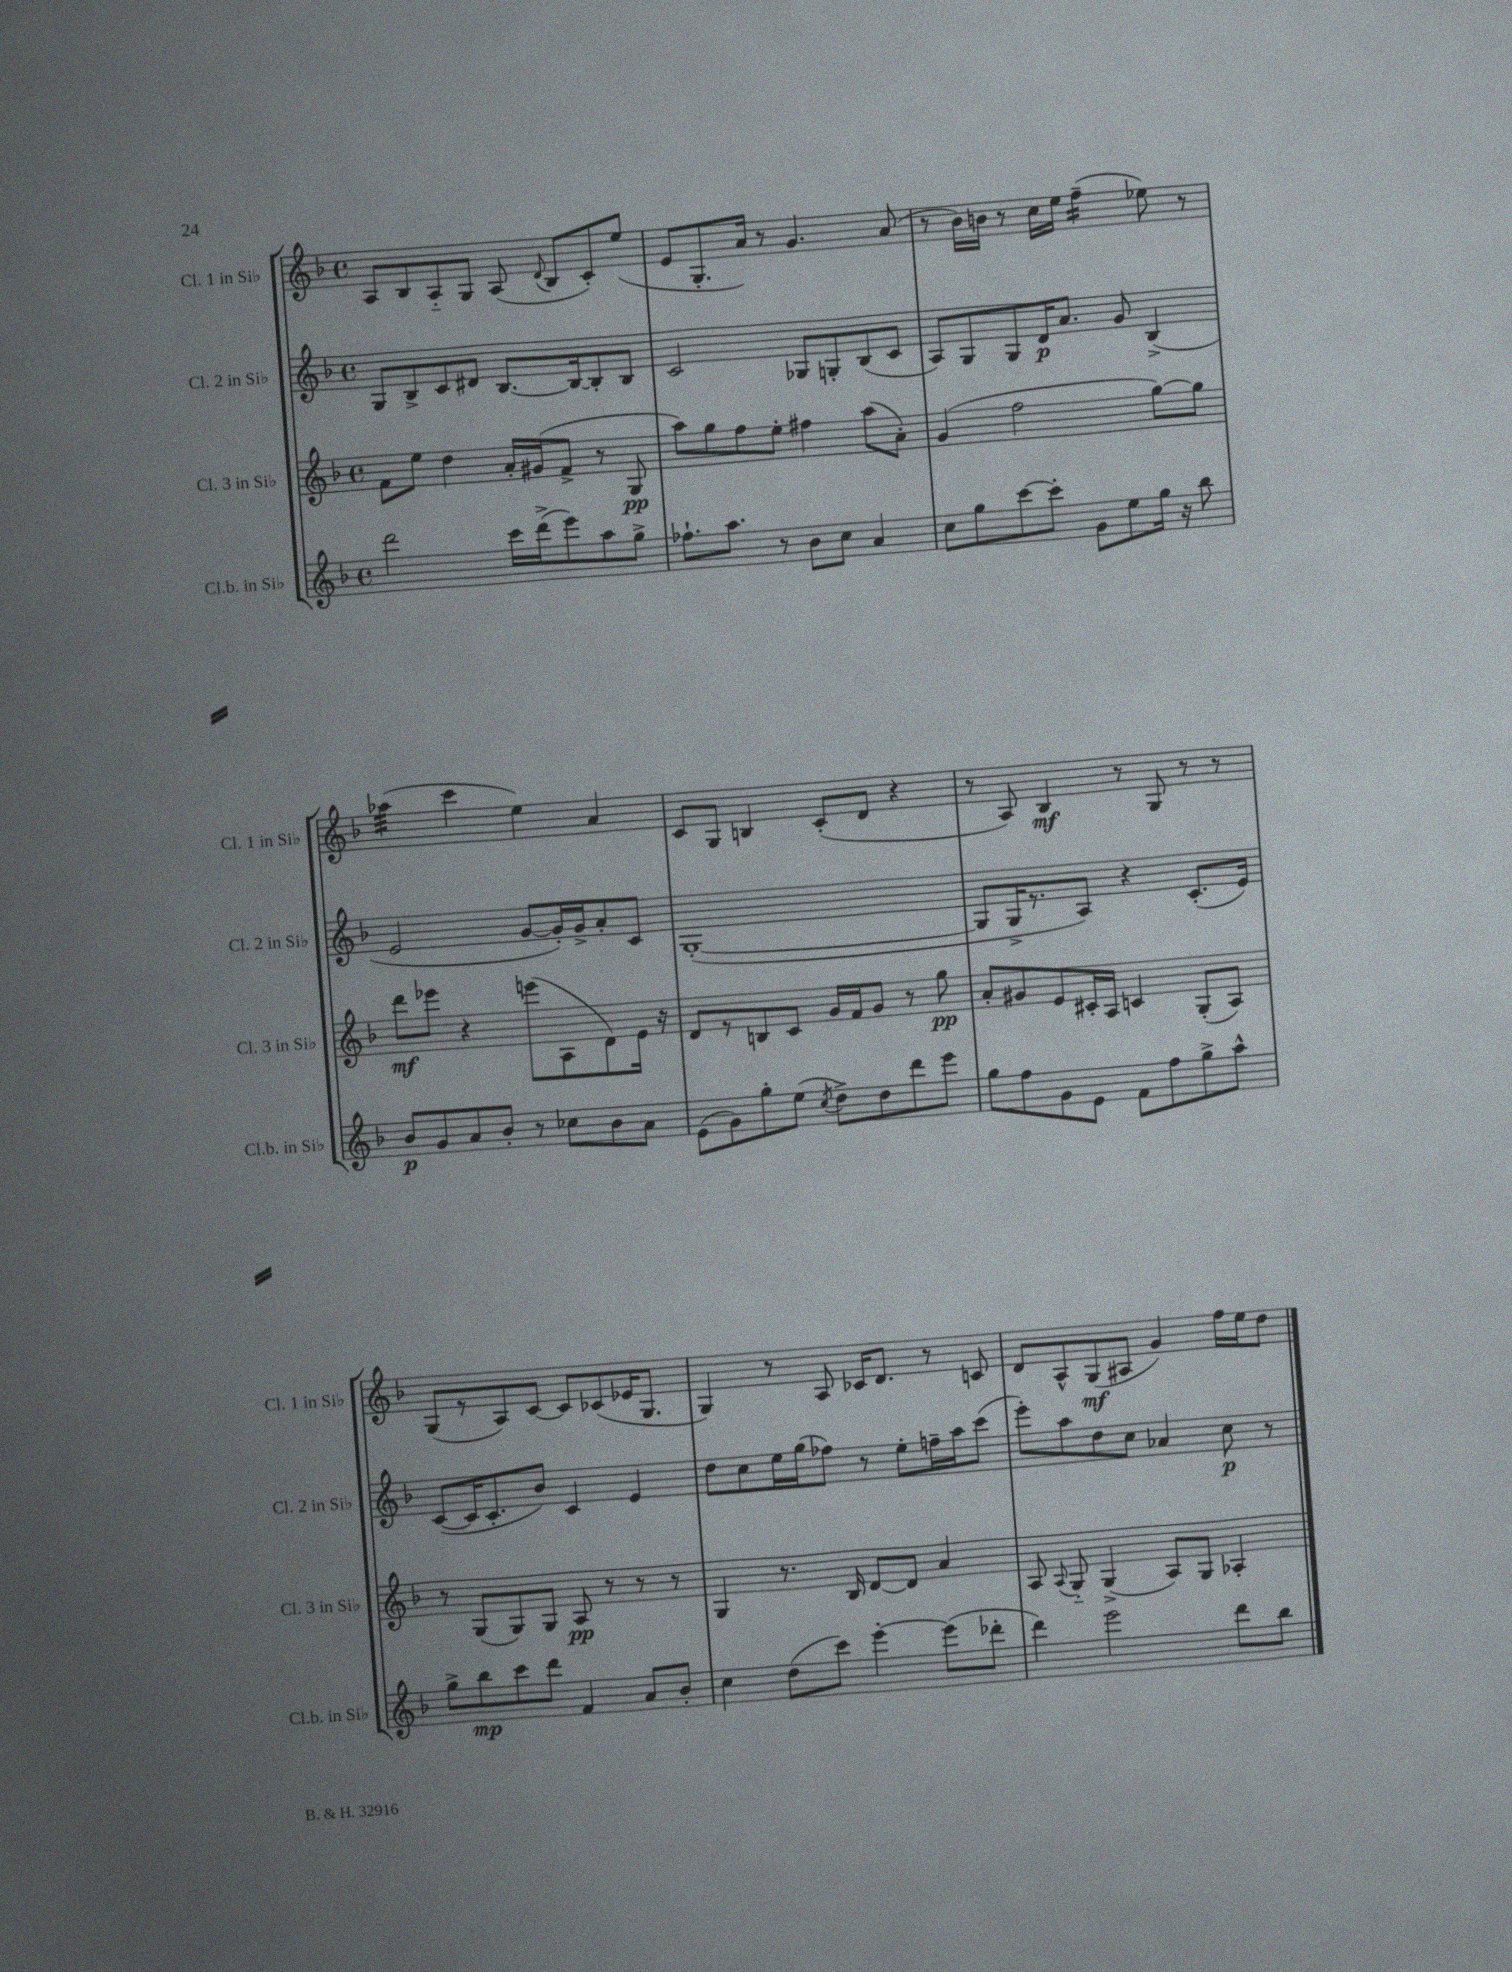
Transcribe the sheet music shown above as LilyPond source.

<<
\new StaffGroup <<
\new Staff = "s0" \with { instrumentName = "Cl. 1 in Sib" shortInstrumentName = "Cl. 1 in Sib" } {
    \clef treble \key f \major \defaultTimeSignature \time 4/4
    \autoBeamOff a8[ bes8 a8-_ g8] a8( \appoggiatura { d'8 } bes8[ c'8-.) e''8]( |
    e'8[ g8.-. a'16]) r8 g'4. a'8( |
    r8 bes'16[) b'16] r8 c''16[ e''16] f''4:16--( ees''8) r8 |
    aes''4:32( c'''4 e''4) a'4 |
    c'8[ g8] b4 c'8[-.( d'8] r4 |
    r8 a8) bes4\mf r8 g8 r8 r8 |
    g8[( r8 a8) c'8]~ c'8[ ces'8( ees'16 g8.] |
    g4) r8 a8 ces'16[ d'8.] r8 c'8 |
    d'8[ a8-^ g8\mf( ais8] g'4) f''16[ e''16 d''8] \bar "|." |
}
\new Staff = "s1" \with { instrumentName = "Cl. 2 in Sib" shortInstrumentName = "Cl. 2 in Sib" } {
    \clef treble \key f \major \defaultTimeSignature \time 4/4
    \autoBeamOff g8[ bes8-> c'8 dis'8] bes8.[~ bes16~ bes8-. bes8] |
    c'2 ges8[ g8-. bes8( c'8] |
    a8[) g8 g8 d'16\p a'8.] g'8 bes4->( |
    e'2 g'8[~ g'16-.) g'16-> a'8-. c'8] |
    g1~-.( |
    g8[ g16-> r8. a8]) r4 c'8.[-.( e'16]) |
    c'8[~( c'16 c'8.-. bes'8]) c'4 e'4 |
    d''8[ c''8 e''16 g''16( fes''8]) r8 e''8[-. f''16-- a''16 c'''8]( |
    e'''8[-.) a''8 d''8 c''8] aes'4 c''8\p r8 \bar "|." |
}
\new Staff = "s2" \with { instrumentName = "Cl. 3 in Sib" shortInstrumentName = "Cl. 3 in Sib" } {
    \clef treble \key f \major \defaultTimeSignature \time 4/4
    \autoBeamOff f'8[ e''8] d''4 a'16[-. gis'16( f'8]-> r8 g8\pp |
    a''8[) g''8 f''8 e''8]-. fis''4 a''8[( a'8]-.) |
    g'4( f''2 g''8[~) g''8] |
    d'''8[\mf ees'''8] r4 e'''8[( a8 d'8) e'16] r16 |
    d'8[ r8 b8 c'8] g'16[ f'16 g'8] r8 g''8\pp |
    a'8[-. gis'8 e'8 cis'16-. a16] c'4 g8[-.( a8]) |
    r8 g8[( g8) g8] a8\pp r8 r8 r8 |
    g4 r8. bes16 d'8[~ d'8] a'4 |
    a8 \appoggiatura { a8 } g8-_ g4->( a8[) g8] aes4-. \bar "|." |
}
\new Staff = "s3" \with { instrumentName = "Cl.b. in Sib" shortInstrumentName = "Cl.b. in Sib" } {
    \clef treble \key f \major \defaultTimeSignature \time 4/4
    \autoBeamOff d'''2 c'''16[ d'''16->( e'''8) a''8 g''8]-> |
    fes''8.[-! a''8.] r8 bes'8[ c''8] a'4 |
    c''8[ g''8 c'''8~ c'''8]-. g'8[ e''8 g''16] r16 bes''8 |
    bes'8[\p g'8 a'8 bes'8]-. r8 ces''8[ bes'8 a'8] |
    e'8[( g'8) g''8-. e''8]( \acciaccatura { c''8 } d''8[->) d''8 d'''8 e'''8] |
    g''8[ f''8 g'8 e'8] f'8[ f''8 g''8-> a''8]-^ |
    g''8[-> bes''8\mp c'''8 d'''8] f'4 a'8[ bes'8]-. |
    c''4 d''8[( c'''8]) e'''4~-. e'''8[( des'''8]-. |
    d'''4) e'''2 d'''8[ bes''8] \bar "|." |
}
>>
>>
\layout { \context { \Score \remove "Bar_number_engraver" } }
